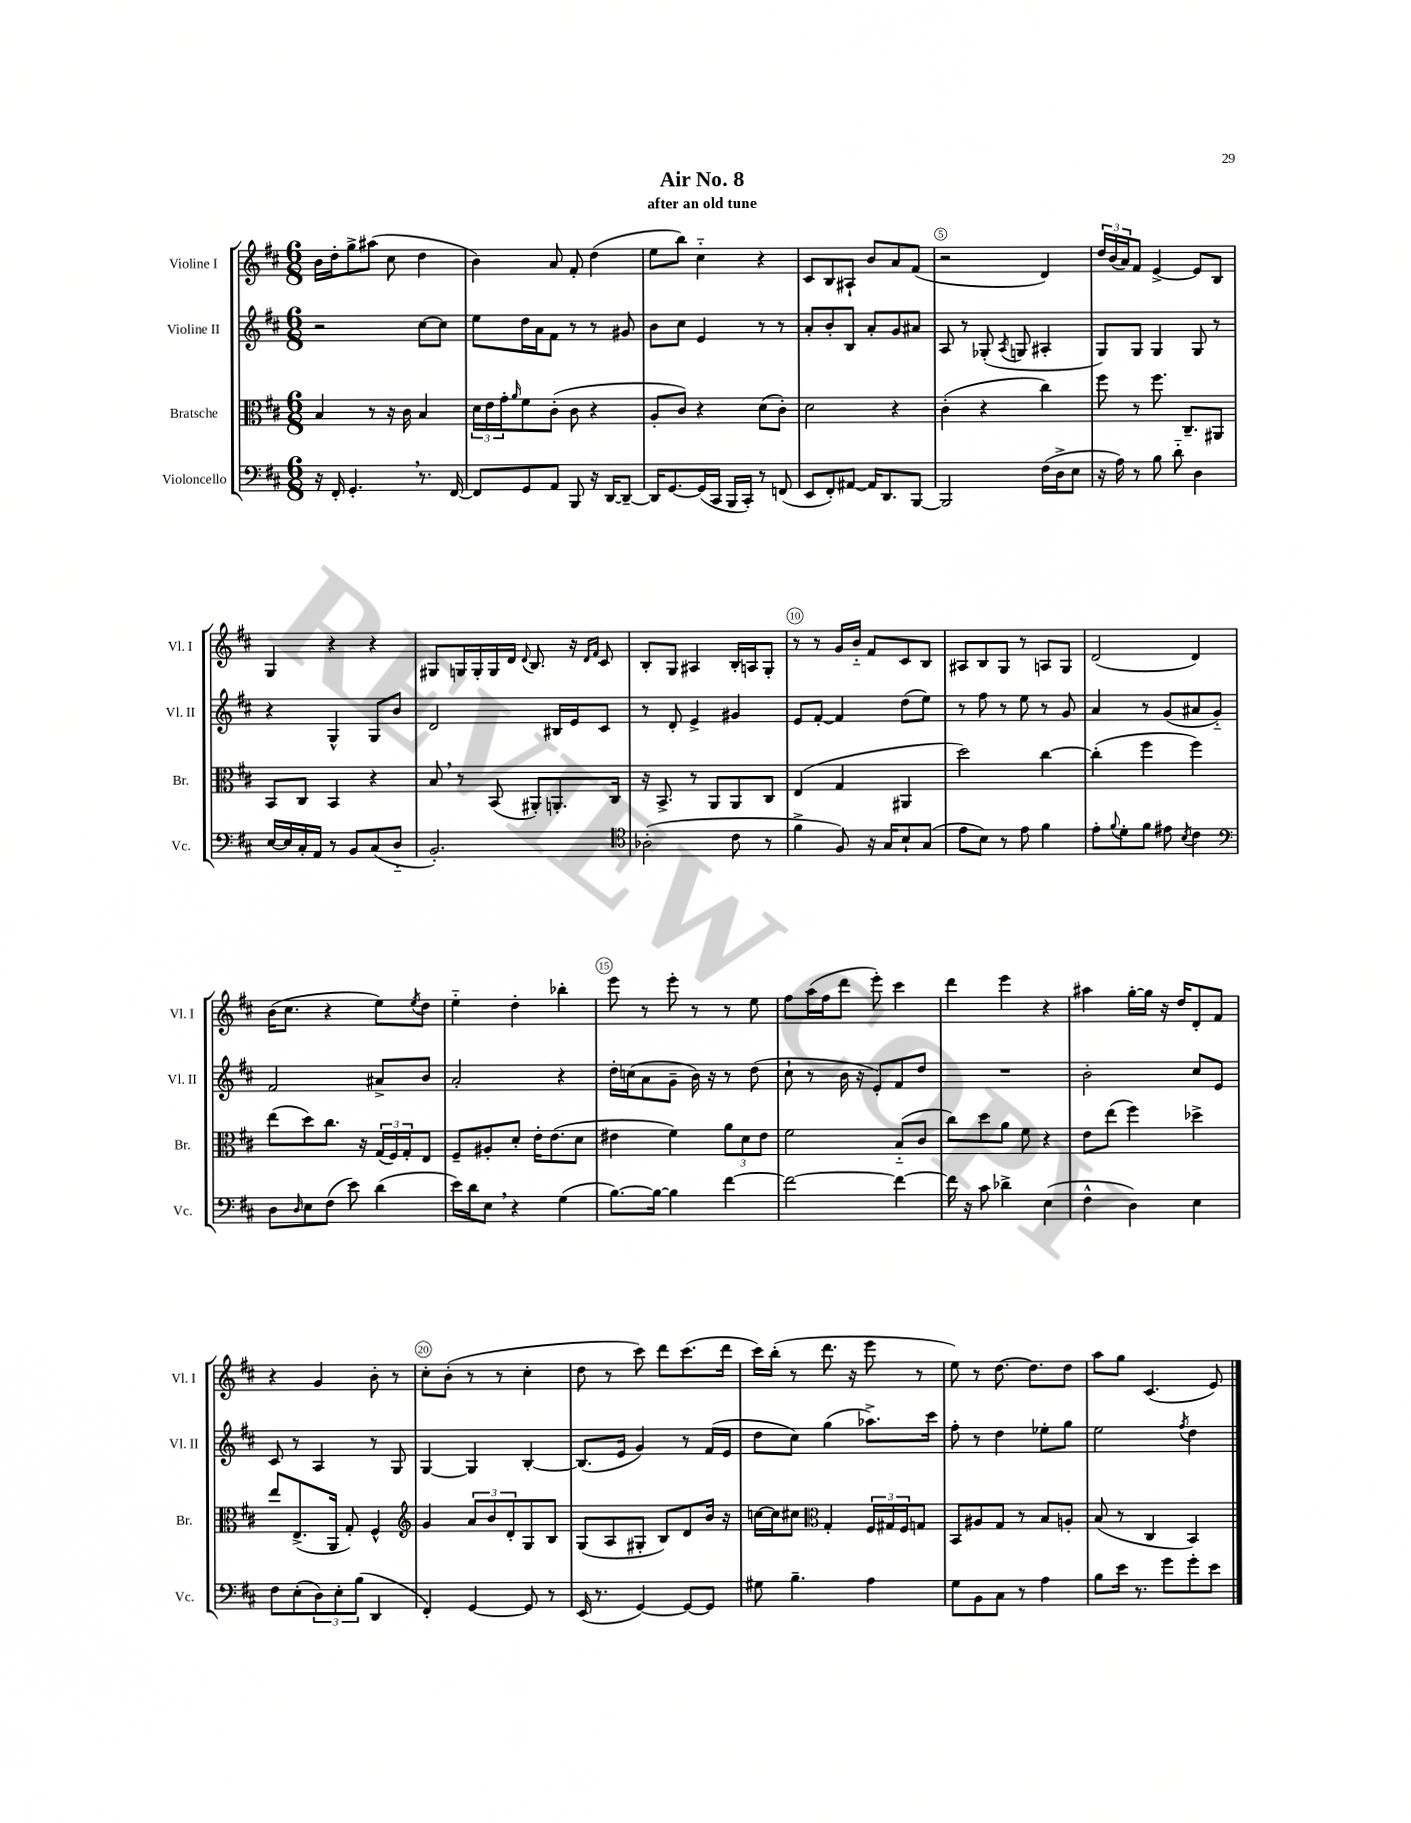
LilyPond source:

\header { title = "Air No. 8" subtitle = "after an old tune" }
<<
\new StaffGroup <<
\new Staff = "s0" \with { instrumentName = "Violine I" shortInstrumentName = "Vl. I" } {
    \clef treble \key d \major \numericTimeSignature \time 6/8
    b'16 d''16-. g''8-> ais''8( cis''8 d''4 |
    b'4) a'8 fis'8-. d''4( |
    e''8 b''8) cis''4-_ r4 |
    cis'8 b8 ais8-! b'8 a'8 fis'8( |
    r2 d'4) |
    \tuplet 3/2 { d''16 b'16( a'16) } fis'8 e'4~-> e'8 b8 |
    g4 r4 r4 |
    gis8 g16 g16-. g16 d'16 \appoggiatura { d'8 } b8. r16 \grace { d'16 fis'16 } cis'8 |
    b8-. g8 ais4 b16-. a16 g8-. |
    r8 r8 g'16 b'16-_ fis'8 cis'8 b8 |
    ais8 b8 g8 r8 a8 g8 |
    d'2( d'4) |
    b'16( cis''8. r4 e''8) \acciaccatura { e''8 } d''8 |
    e''4-_ d''4-. bes''4-. |
    e'''8 r8 e'''8-. r8 r8 e''8 |
    fis''8 a''16( fis''16 d'''8 e'''8-.) cis'''4 |
    d'''4 e'''4 r4 |
    ais''4 g''16~-. g''16 r16 d''16 d'8-. fis'8 |
    r4 g'4 b'8-. r8 |
    cis''8-. b'8-.( r8 r8 cis''4-. |
    d''8 r8 cis'''8) d'''8 cis'''8.( d'''16 |
    cis'''16) b''16-.( r8 d'''8. r16 e'''8 r8 |
    e''8) r8 d''8.~ d''8. d''8 |
    a''8 g''8 cis'4.( e'8) \bar "|." |
}
\new Staff = "s1" \with { instrumentName = "Violine II" shortInstrumentName = "Vl. II" } {
    \clef treble \key d \major \numericTimeSignature \time 6/8
    r2 cis''8~ cis''8 |
    e''8 d''16 a'16 fis'8 r8 r8 gis'8 |
    b'8 cis''8 e'4 r8 r8 |
    a'8-. b'8-. b8 a'8-. g'8 ais'8 |
    a8 r8 ges8-.( \acciaccatura { a8 } g8 ais4-. |
    g8) g8 g4 g8 r8 |
    r4 g4-^ g8 b'8 |
    d'2 bis16 e'16 cis'8 |
    r8 d'8-. e'4-> gis'4 |
    e'8 fis'8~-. fis'4 d''8( e''8) |
    r8 fis''8 r8 e''8 r8 g'8 |
    a'4 r8 g'8( ais'8 g'8-_) |
    fis'2 ais'8-> b'8 |
    a'2-. r4 |
    d''16-. c''16( a'8 g'8-- b'16) r16 r8 d''8( |
    cis''8-! r8 b'16 r16 e'8-.) fis'8 d''8 |
    R2. |
    b'2-. cis''8 e'8 |
    cis'8 r8 a4 r8 g8 |
    g4~ g4 b4~-. |
    b8.( e'16 g'4) r8 fis'16( e'16 |
    d''8 cis''8) g''4( aes''8.->) cis'''16 |
    fis''8-. r8 d''4 ees''8-. g''8 |
    e''2 \acciaccatura { fis''8 } d''4 \bar "|." |
}
\new Staff = "s2" \with { instrumentName = "Bratsche" shortInstrumentName = "Br." } {
    \clef alto \key d \major \numericTimeSignature \time 6/8
    b4 r8 r16 cis'16 b4 |
    \tuplet 3/2 { d'16 e'16 g'16-. } \grace { a'16 } fis'8 cis'8-.( cis'8 r4 |
    a8-. cis'8) r4 d'8( cis'8-.) |
    d'2 r4 |
    cis'4-.( r4 cis''4) |
    fis''8 r8 fis''8. cis8.-- ais,8 |
    b,8 cis8 b,4 r4 |
    b8 \breathe r8 b,8( ais,8-.) a,8.-. cis16 |
    r16 b,8.-> r8 a,8 a,8 cis8 |
    e4( g4 ais,4 |
    d''2) cis''4~ |
    cis''4-.( fis''4 fis''4) |
    e''8( d''8) cis''8. r16 \tuplet 3/2 { g16( fis16) g16-. } e8 |
    fis8-- ais8-. d'8-. e'16-. e'8.( d'8 |
    eis'4 fis'4) \tuplet 3/2 { a'8 d'8 eis'8 } |
    fis'2 b8-_( cis'8 |
    cis''8) d''8 a'8 fis'8 r4 |
    e'8 e''8( fis''4) des''4-> |
    e''8 e8.->( a,16 g8-.) fis4-^ |
    \clef treble g'4 \tuplet 3/2 { a'8 b'8 d'8-. } g8 b8 |
    g8( a8 gis8-. b8) d'8 b'16 r16 |
    c''16~ c''16 cis''8 \clef alto g4-. \tuplet 3/2 { fis16 gis16 fis16 } g8 |
    b,8 ais8 g8 r8 b8 a8-. |
    b8( r8 cis4 b,4) \bar "|." |
}
\new Staff = "s3" \with { instrumentName = "Violoncello" shortInstrumentName = "Vc." } {
    \clef bass \key d \major \numericTimeSignature \time 6/8
    r16 fis,16-. g,4.-. \breathe r8. fis,16~ |
    fis,8 g,8 a,8 b,,8 r16 d,16~ d,8~-- |
    d,16 g,8.~ g,16( cis,16 b,,16 cis,16-.) r8 f,8( |
    e,8 fis,8-.) ais,8~ ais,16 d,8. b,,8~ |
    b,,2 fis16( d16-> e8 |
    r16 a16) r8 b8 d'8-_ d4 |
    e16~ e16 cis16-. a,16 r8 b,8 cis8( d8-_ |
    b,2.-.) |
    \clef tenor aes2-.( cis'8 r8 |
    fis'4-> fis8) r16 g16 b8-! g8( |
    e'8 b8) r8 e'8 fis'4 |
    e'8-. \appoggiatura { fis'8 } d'8-. fis'8 eis'8 \acciaccatura { b8 } cis'4 |
    \clef bass d8 \grace { d16 } e8 fis8( e'8) d'4( |
    e'16) d'16 e8 \breathe r4 g4( |
    b8.~) b16~ b4 fis'4~ |
    fis'2~ fis'4~ |
    fis'16 r16 cis'8 des'4-> e4( |
    fis4-^ d4) e4 |
    fis8 e8-.( \tuplet 3/2 { d8) e8-. b8( } d,4 |
    fis,4-.) g,4~ g,8 r8 |
    e,16( r8. g,4~) g,8~ g,8 |
    gis8 b4.-- a4 |
    g8 b,8 cis8 r8 a4 |
    b8 e'16 r8. g'8 g'8-. e'8 \bar "|." |
}
>>
>>
\layout { \context { \Score \override BarNumber.break-visibility = ##(#f #t #t) barNumberVisibility = #(every-nth-bar-number-visible 5) \override BarNumber.stencil = #(make-stencil-circler 0.1 0.3 ly:text-interface::print) } }
